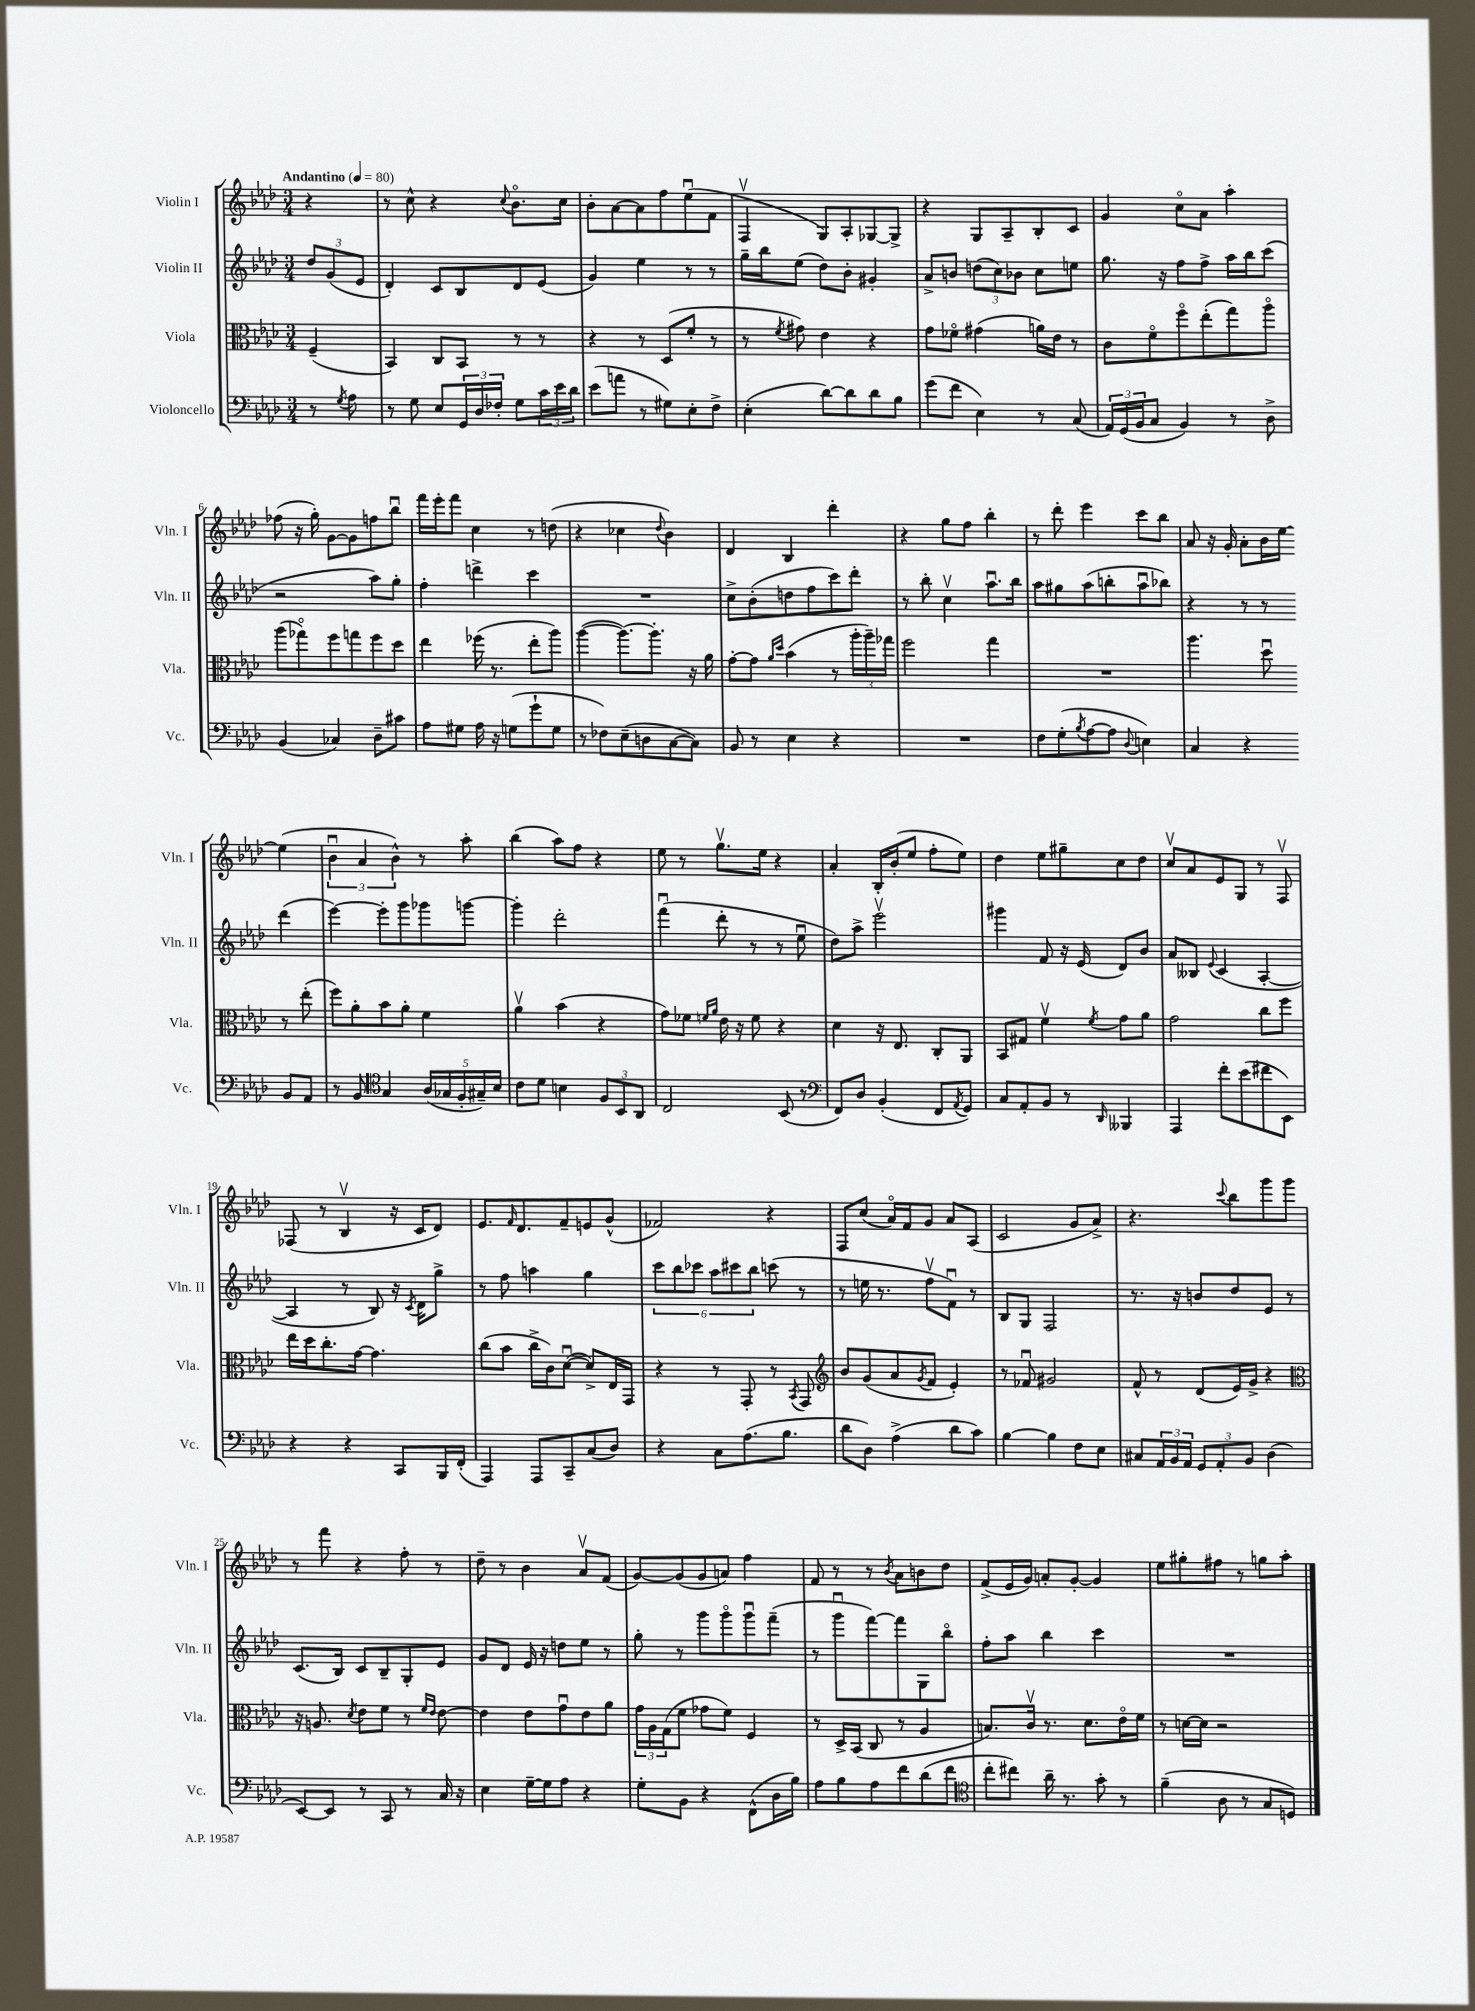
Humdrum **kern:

**kern	**kern	**kern	**kern
*staff4	*staff3	*staff2	*staff1
*clefF4	*clefC3	*clefG2	*clefG2
*k[b-e-a-d-]	*k[b-e-a-d-]	*k[b-e-a-d-]	*k[b-e-a-d-]
*M3/4	*M3/4	*M3/4	*M3/4
*MM80	*MM80	*MM80	*MM80
8r	(4F~	12dd-	4r
.	.	(12g	.
8qG	.	.	.
8A-	.	.	.
.	.	12e-	.
=	=	=	=
8r	4BB-)	4d-')	8r
8G	.	.	8cc^^
8E-	8C	8c	4r
24GG	8BB-	8B-	.
24D-	.	.	.
24F-'	.	.	.
.	.	.	8qqcc
8G	8r	8d-	8.b-o
24c	8r	(8e-	.
24e-	.	.	.
.	.	.	16cc
24d-	.	.	.
=	=	=	=
(8e-	4r	4g)	8b-'
8a	.	.	[8a-
8r	8r	4ee-	8a-]
8G#)	(8D-	.	8ff
8E-'	8f'	8r	(8ee-u
8F^	8r	8r	8f
=	=	=	=
(4E-'	8r	16gg~	4Fv
.	.	16bb-	.
.	8qf	.	.
.	8g#)	(8ee-	.
[8d-)	4e-	8dd-)	8G)
8d-]	.	8b-'	8A-'
8d-	4r	4g#'	[8G-
8B-	.	.	8G-^]
=	=	=	=
(8g	8g	8a-^	4r
8f	8f-o	8b	.
4E-)	(4g#	(12dd	8G
.	.	12cc)	.
.	.	.	8A-~
.	.	12b-	.
8r	16a)	8cc	8B-'
.	16e-	.	.
(8C	8r	8ee	8c
=	=	=	=
24AA-)	8c	8.gg	4g
(24GG	.	.	.
24BB-	.	.	.
8C	8fo	.	.
.	.	16r	.
4BB-)	8ffo	8ff	8cco
.	(8ee-'	8ff^	8a-
8r	8gg)	16aa-	4aa-'
.	.	16bb-	.
8D-^	8aa-o	(8ccc	.
=	=	=	=
(4BB-	(8aa-	2r	(8ff-
.	8gg-o)	.	16r
.	.	.	16gg')
4C-)	8ff	.	[8g
.	8gg	.	8g]
8D-~	8ff	8aa-)	8ff
8c#	8dd-	8gg'	8bb-u
=	=	=	=
8A-	4ee-	4ff'	16fff
.	.	.	16eee-'
8G#	.	.	8fff
16A-	(16ff-	4ddd^	4cc
16r	8.r	.	.
(8G	.	.	.
8g`	8ee-'	4ccc	8r
8G	8aa-)	.	(8dd
=	=	=	=
8r	([4aa-	2.r	4r
8F-)	.	.	.
(8E-~	8.aa-_)	.	4cc-
8D	.	.	.
.	8.aa-']	.	.
.	.	.	8qqdd-
[8C	.	.	4b-)
8C])	16r	.	.
.	16a-	.	.
=	=	=	=
8BB-	[8g'	8cc^	4d-
8r	8g]	(8b-'	.
.	16qqa-	.	.
.	16qqdd-	.	.
4E-	(4b-	8dd	4B-
.	.	8ff	.
4r	8r	8ccc)	4ddd-'
.	24aa-'	8ddd-'	.
.	24aa-~)	.	.
.	24gg-	.	.
=	=	=	=
2.r	2ff	8r	4r
.	.	8bb-'	.
.	.	4ccv	8gg
.	.	.	8ff
.	4gg	8.aa-u	4bb-'
.	.	16bb-	.
=	=	=	=
8F	2.r	8aa-	8r
(8G'	.	8gg#	8ddd-'
8qB-	.	.	.
[8A-	.	(8aa-	4eee-
8A-]	.	8bb'	.
8qqD-	.	.	.
4E)	.	8aa-u	8ccc
.	.	8bb-)	8bb-
=	=	=	=
4C	4.aa-	4r	8a-
.	.	.	16r
.	.	.	16g'
4r	.	8r	8a-'
.	8dd-u	8r	16b-
.	.	.	[16ee-
8BB-	8r	(4ddd-	(4ee-]
8AA-	(8ee-'	.	.
=	=	=	=
8r	8ff)	[4eee-)	6b-u
8BB-	8a-'	.	.
.	.	.	6a-
*clefC4	*	*	*
4G	8b-	8eee-']	.
.	.	.	6b-^^)
.	8a-'	8ggg	.
(20A-	4f	8ggg-	8r
20G-	.	.	.
20F'	.	.	.
.	.	[8ggg	8aa-'
20G#~)	.	.	.
20B-	.	.	.
=	=	=	=
8c	4a-v	4ggg']	(4bb-
8d-	.	.	.
4B	(4b-	2ddd-'	8aa-)
.	.	.	8ff
12F	4r	.	4r
12BB-	.	.	.
12AA-	.	.	.
=	=	=	=
2C	8g)	(4fffu	8ee-
.	8f-	.	8r
.	16qqf	.	.
.	16qqa-	.	.
.	16e-	8ddd-'	8.ggv
.	16r	.	.
.	8f	8r	.
.	.	.	16ee-
(8BB-	4r	8r	4r
8r	.	8ee-u	.
=	=	=	=
*clefF4	*	*	*
8FF)	4d-	8dd-)	4a-'
8D-	.	8aa-^	.
(4BB-'	16r	2eee-v	16B-'
.	8.E-	.	(16b-'
.	.	.	8ee-
8FF	8C'	.	8ff'
8qAA-	.	.	.
8GG)	8AA-	.	8ee-)
=	=	=	=
8C	8BB-	4ggg#	4dd-
8AA-'	8G#	.	.
8BB-	4fv	8f	8ee-
8r	.	16r	8gg#~
.	.	(16e-	.
16qqDD-	8qf	.	.
4BBB--	8g	8d-)	8cc
.	8a-	8b-	8dd-
=	=	=	=
4AAA-	2g	8a-	8ccv
.	.	8B--	8a-
.	.	8qqe-	.
8f'	.	(4c	8e-
(8e-	.	.	8G
8f#	8cc	[4A-'	8r
8EE-)	8ff	.	8Fv
=	=	=	=
4r	16ee-	4A-]	(8F-
.	16dd-	.	.
.	8.cc'	.	8r
4r	.	8r	4B-v
.	[16g	.	.
.	4.g]	8B-)	.
8CC	.	16r	16r
.	.	8qc	.
.	.	16d-	16c
16BBB-	.	8gg^	8d-)
(16FF'	.	.	.
=	=	=	=
4AAA-)	(8cc	8r	8.e-
.	8b-	8ff	.
.	.	.	16qqf
.	.	.	8.d-
8AAA-	16cc^	4aa	.
.	16c)	.	.
8CC~	([8d-u	.	8f~
(8C	8d-^])	4gg	8e
8D-)	16E-	.	(8g^^
.	16GG	.	.
=	=	=	=
4r	4r	12ccc	2f-)
.	.	12bb-	.
.	.	12ccc-	.
8C	8r	12aa-	.
.	.	12ccc#	.
(8.A-	8GG'	.	.
.	.	12bb-	.
.	8r	(8ccc	4r
8.B-	.	.	.
.	8qBB-	.	.
.	8GG	8r	.
=	=	=	=
*	*clefG2	*	*
8d-	8b-	8r	8F
8D-)	(8g	16ee	(8cc
.	.	8.r	.
(4A-^	8a-	.	16a-o)
.	.	.	16f
.	8qg	.	.
.	8f	8ffv	8g
8d-	4e-')	8fu)	8a-
8c)	.	8r	(8A-
=	=	=	=
[4B-	8r	8B-	2c
.	8f-u	8G	.
4B-]	2g#	2F	.
8F	.	.	8g
8E-	.	.	8a-^)
=	=	=	=
8C#	8f^^	8.r	4.r
24AA-	8r	.	.
24BB-	.	.	.
.	.	16r	.
24AA-	.	.	.
12GG	(8d-	8b	.
12AA-'	.	.	.
.	.	.	8qqccc
.	16e-)	8dd-	8bb-
12BB-	.	.	.
.	16g^	.	.
(4D-	4r	8e-	8ggg
.	.	8r	8ggg
=	=	=	=
*	*clefC3	*	*
[8EE-)	16r	(8.c	8r
.	8.A	.	.
8EE-]	.	.	8fff
.	.	16B-)	.
.	8qd-	.	.
8r	8e-	8c	4r
8CC	8f	8B-~	.
8r	8r	8G'	8ff'
.	16qqf	.	.
.	16qqe-	.	.
16C	[8e-	8e-	8r
16r	.	.	.
=	=	=	=
4E-	4e-]	8g	8dd-~
.	.	8d-	8r
[16G~	8e-	16e-	4b-
16G]	.	16r	.
8A-	8gu	8dd	.
4r	8e-	8ee-	8a-v
.	8a-	8r	(8f
=	=	=	=
8G'	24g	8gg'	[8g)
.	24A-	.	.
.	(24G	.	.
8BB-	8f	8r	(8g]
4r	8g-	8ggg	8g
.	8f)	8gggo	8a)
(8FF^^	4F	8gggu	4ff
16D-	.	(8fff~	.
16B-)	.	.	.
=	=	=	=
8A-	8r	8r	8f
8B-	16D-^	8gggu	8r
.	(16BB-	.	.
8A-	8C	[8fff)	8r
.	.	.	8qb-
8f	8r	8fff]	8a-
(8d-	4A-	8G	8b
8f	.	8bb-o	8dd-
=	=	=	=
*clefC4	*	*	*
8cc'	8.B)	8ff'	(8f^
8cc#)	.	8aa-	16e-
.	16cv	.	16g)
16a-~	8.r	4bb-	8a'
8.r	.	.	.
.	.	.	[8g'
.	8.d-	.	.
8g'	.	4ccc	4g]
8r	16e-o	.	.
.	16f	.	.
=	=	=	=
(4f~	8r	2.r	8ee-
.	[16d	.	8gg#'
.	16d]	.	.
8A-	2r	.	8ff#
8r	.	.	8r
8G	.	.	8gg
8D)	.	.	8aa-'
==	==	==	==
*-	*-	*-	*-
